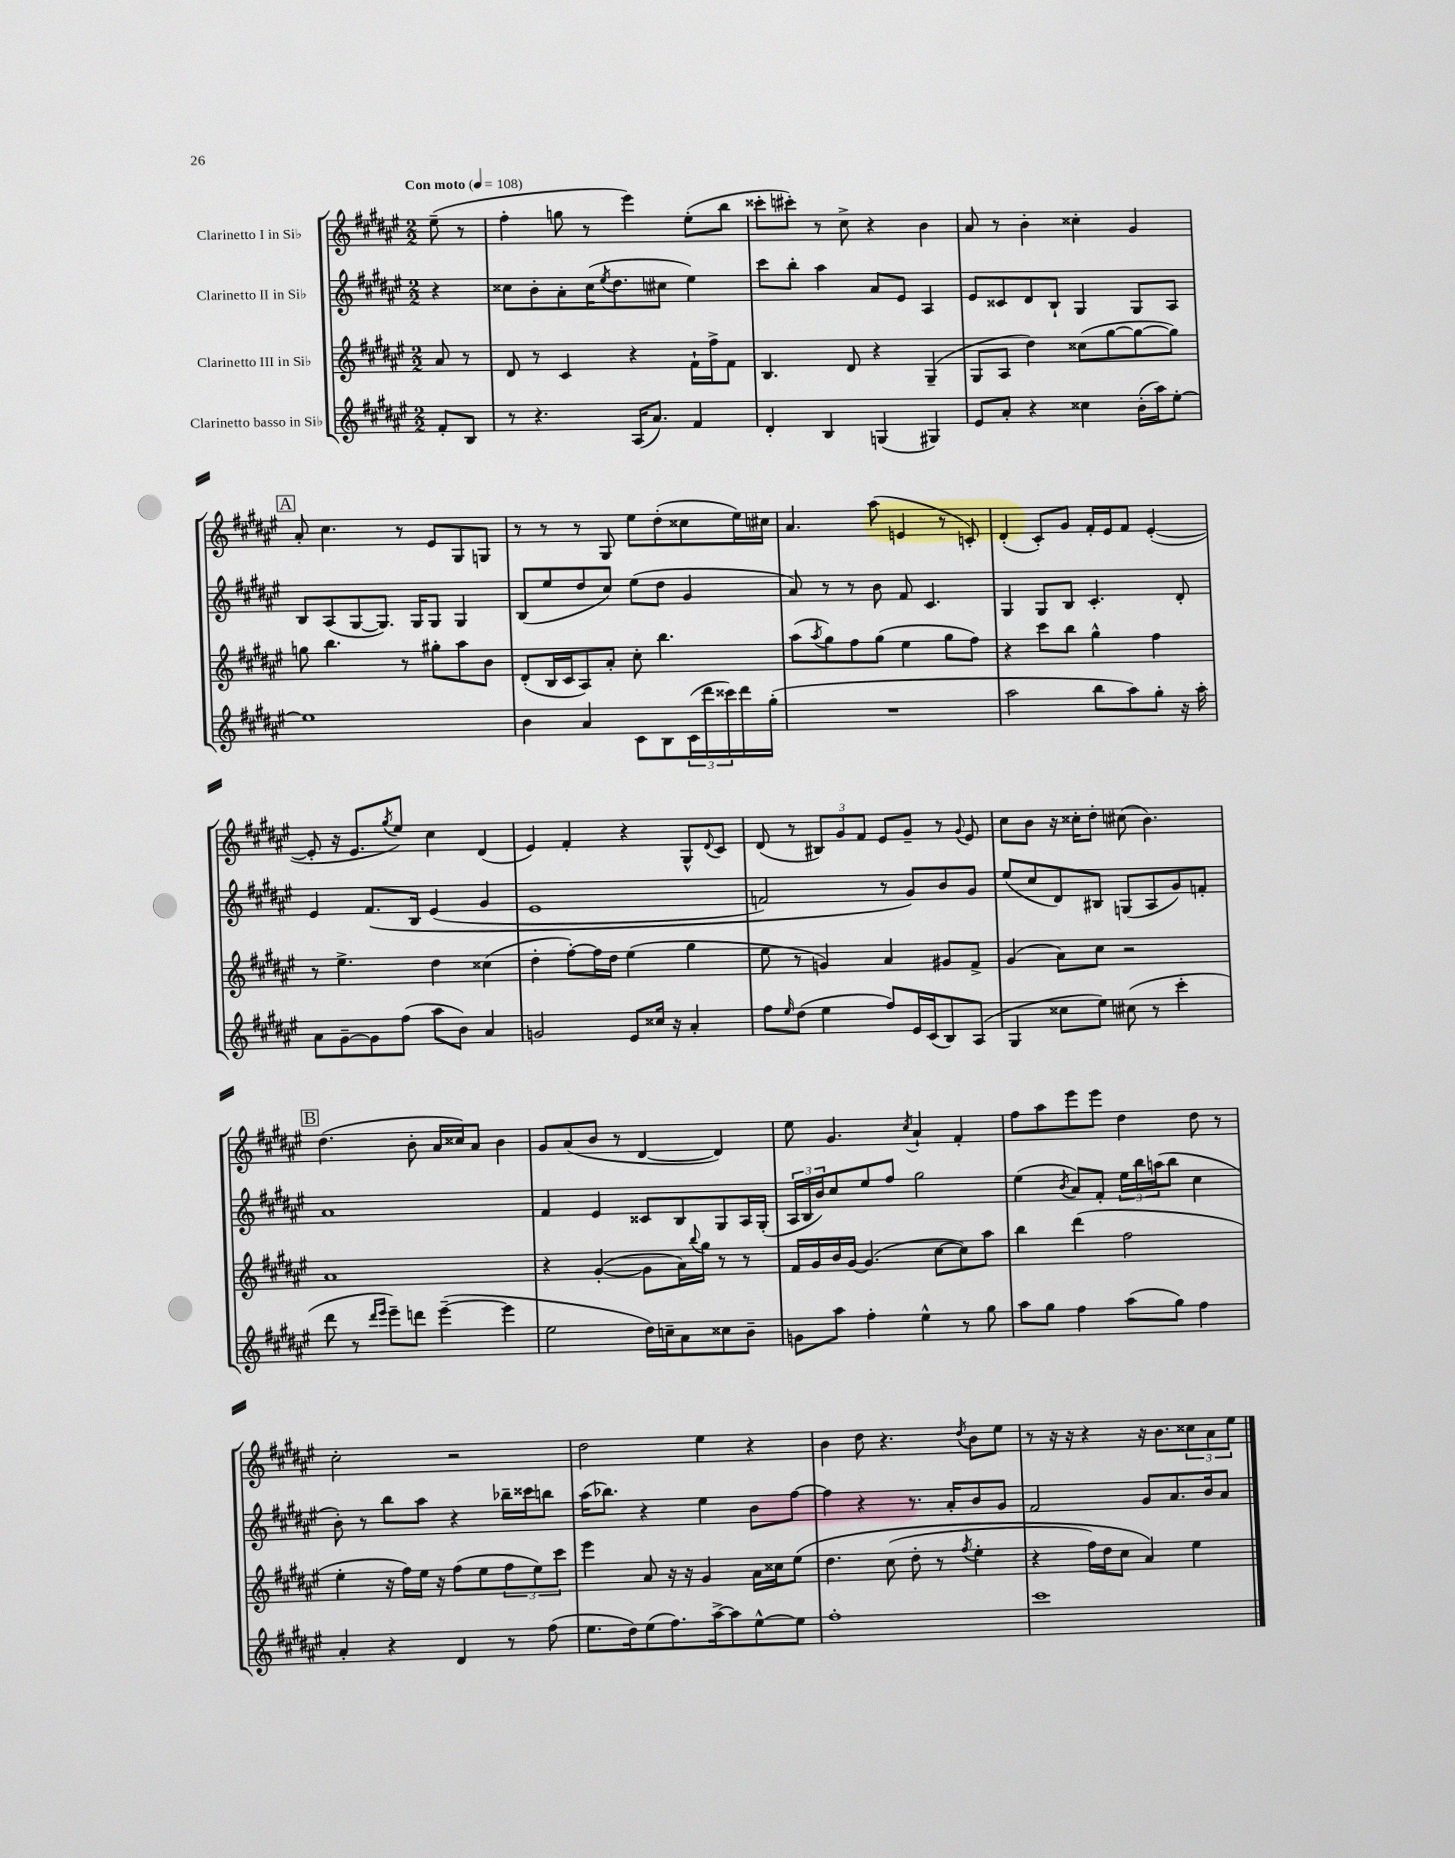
<<
\new StaffGroup <<
\new Staff = "s0" \with { instrumentName = "Clarinetto I in Sib" } {
    \clef treble \key fis \major \numericTimeSignature \time 2/2 \partial 4 \tempo "Con moto" 4 = 108
    eis''8--( r8 |
    fis''4-. g''8 r8 eis'''4) eis''8-.( b''8 |
    cisis'''8-. cis'''8-.) r8 cis''8-> r4 b'4 |
    ais'8 r8 b'4-. cisis''4-. gis'4 |
    \mark \markup { \box "A" } ais'8-. cis''4. r8 eis'8 gis8 g8 |
    r8 r8 r8 gis8 eis''8 dis''8-.( cisis''8 eis''16) cis''16 |
    ais'4. ais''8( e'4 r8 c'8-.) |
    dis'4-.( cis'8-.) gis'8 fis'16-. eis'16 fis'8 eis'4~-.( |
    eis'8-. r16 eis'8. \acciaccatura { gis''8 } eis''8) cis''4 dis'4( |
    eis'4) fis'4-. r4 gis8-^ \appoggiatura { dis'8 } cis'8 |
    dis'8( r8 \tuplet 3/2 { bis8) gis'8 fis'8 } eis'8 gis'8-- r8 \appoggiatura { gis'8 } eis'8 |
    cis''8 b'8 r16 cisis''16-. dis''8-. cis''8( b'4.) |
    \mark \markup { \box "B" } dis''4.( b'8-. ais'16 cisis''16) ais'8 b'4 |
    gis'8 ais'8( b'8 r8 dis'4~ dis'4) |
    eis''8 gis'4. \acciaccatura { cis''8 } ais'4-! fis'4-. |
    fis''8 ais''8 eis'''8 eis'''8 dis''4 dis''8 r8 |
    cis''2-. r2 |
    dis''2 eis''4 r4 |
    b'4 dis''8 r4. \acciaccatura { dis''8 } b'8 eis''8 |
    r8 r16 r16 r4 r16 b'8. \tuplet 3/2 { cisis''8 ais'8 eis''8 } \bar "|." |
}
\new Staff = "s1" \with { instrumentName = "Clarinetto II in Sib" } {
    \clef treble \key fis \major \numericTimeSignature \time 2/2 \partial 4
    r4 |
    cisis''8 b'8-. ais'8-. cisis''16( \acciaccatura { eis''8 } dis''8. cis''8 eis''4) |
    cis'''8 b''8-. ais''4 ais'8 eis'8 ais4 |
    eis'8 cisis'8 dis'8 b8-! gis4 gis8 ais8 |
    \mark \markup { \box "A" } b8 ais8( gis8~ gis8.) gis16 gis8 gis4 |
    b8( eis''8 dis''8 cis''8) eis''8( dis''8 gis'4 |
    ais'8) r8 r8 b'8 fis'8 cis'4. |
    gis4 gis8 b8 cis'4.-. dis'8-. |
    eis'4 fis'8.\( b16 eis'4( gis'4 |
    eis'1 |
    f'2) r8 gis'8\) b'8 gis'8 |
    eis''8( cis''8 dis'8) bis8 g8( ais8 gis'8) f'8-. |
    \mark \markup { \box "B" } ais'1 |
    fis'4 eis'4 cisis'8 b8 gis8 ais16 gis16-.( |
    \tuplet 3/2 { ais16 b16 b'16) } cis''8 eis''8 fis''8 gis''2 |
    eis''4( \acciaccatura { b'8 } ais'8) fis'8-. \tuplet 3/2 { eis''16 b''16 a''16( } b''8 cis''4 |
    b'8-.) r8 b''8 ais''8 r4 bes''16-- cisis'''16 b''8 |
    ais''16( bes''8.) r4 eis''4 b'8 fis''8~ |
    fis''4 r4 r8. ais'16-. b'8 gis'8 |
    fis'2 gis'8 ais'8. b'16 ais'8 \bar "|." |
}
\new Staff = "s2" \with { instrumentName = "Clarinetto III in Sib" } {
    \clef treble \key fis \major \numericTimeSignature \time 2/2 \partial 4
    ais'8 r8 |
    dis'8 r8 cis'4 r4 fis'16-! fis''16-> fis'8 |
    b4. dis'8 r4 gis4--( |
    gis8 ais8 dis''4) cisis''8( gis''8~ gis''8~ gis''8) |
    \mark \markup { \box "A" } g''8 b''4. r8 gis''8-. ais''8 b'8 |
    dis'8-.( b16 cis'16 ais8) ais'8-. cis''8-. b''4. |
    ais''8( \acciaccatura { ais''8 } gis''8) fis''8 gis''8( eis''4 gis''8 fis''8) |
    r4 cis'''8 b''8 gis''4-^ fis''4 |
    r8 eis''4.-> dis''4 cisis''4( |
    dis''4-. fis''8~-.) fis''16 dis''16 eis''4( gis''4 |
    eis''8 r8 g'4) ais'4 gis'8 fis'8-> |
    gis'4( ais'8) cis''8 r2 |
    \mark \markup { \box "B" } ais'1 |
    r4 gis'4~-.( gis'8 ais'16) \appoggiatura { b''8 } gis''16 r8 r8 |
    fis'16 gis'16 b'16 gis'16~ gis'4.( cis''8~ cis''8) ais''8 |
    b''4 dis'''4( fis''2 |
    eis''4-. r16 fis''16) eis''16 r16 fis''8( eis''8 \tuplet 3/2 { fis''8 eis''8) cis'''8 } |
    eis'''4 ais'8 r16 r16 gis'4 ais'16 cisis''16 eis''8\( |
    dis''4. cis''8( dis''8-. r8 \acciaccatura { fis''8 } eis''4-. |
    r4 fis''16) dis''16 cis''8 ais'4\) eis''4 \bar "|." |
}
\new Staff = "s3" \with { instrumentName = "Clarinetto basso in Sib" } {
    \clef treble \key fis \major \numericTimeSignature \time 2/2 \partial 4
    fis'8-. b8 |
    r8 r4. ais16( ais'8.) fis'4 |
    dis'4-. b4 g4( gis4) |
    eis'8 ais'8-. r4 cisis''4 b'16-.( ais''16) eis''8~-. |
    \mark \markup { \box "A" } eis''1 |
    b'4 ais'4 cis'8 b8 \tuplet 3/2 { cis'16( dis'''16 cisis'''16) } dis'''16 gis''16-.( |
    R1 |
    ais''2 b''8 ais''8) gis''8-. r16 ais''16-. |
    ais'8 gis'8~-- gis'8 fis''8( ais''8 b'8) ais'4 |
    g'2 eis'8 cisis''16 r16 ais'4-. |
    fis''8 \grace { eis''16 } dis''8( eis''4 fis''8) eis'16 cis'16( b8) ais8( |
    gis4 cisis''8 eis''8) cis''8( r8 cis'''4-. |
    \mark \markup { \box "B" } dis'''8 r8 \grace { dis'''16 eis'''16 } eis'''8--) d'''8 eis'''4~--( eis'''4 |
    eis''2 dis''16) c''16-- ais'8 cisis''8 b'8-- |
    g'8 ais''8 fis''4-. eis''4-^ r8 gis''8 |
    ais''8 gis''8 fis''4 ais''8( gis''8) fis''4 |
    ais'4-. r4 dis'4 r8 fis''8( |
    eis''8. dis''16) eis''8( fis''8.) ais''16~-> ais''8 eis''8~-^ eis''8 |
    fis''1-. |
    cis'''1 \bar "|." |
}
>>
>>
\layout { \context { \Score \remove "Bar_number_engraver" } }
